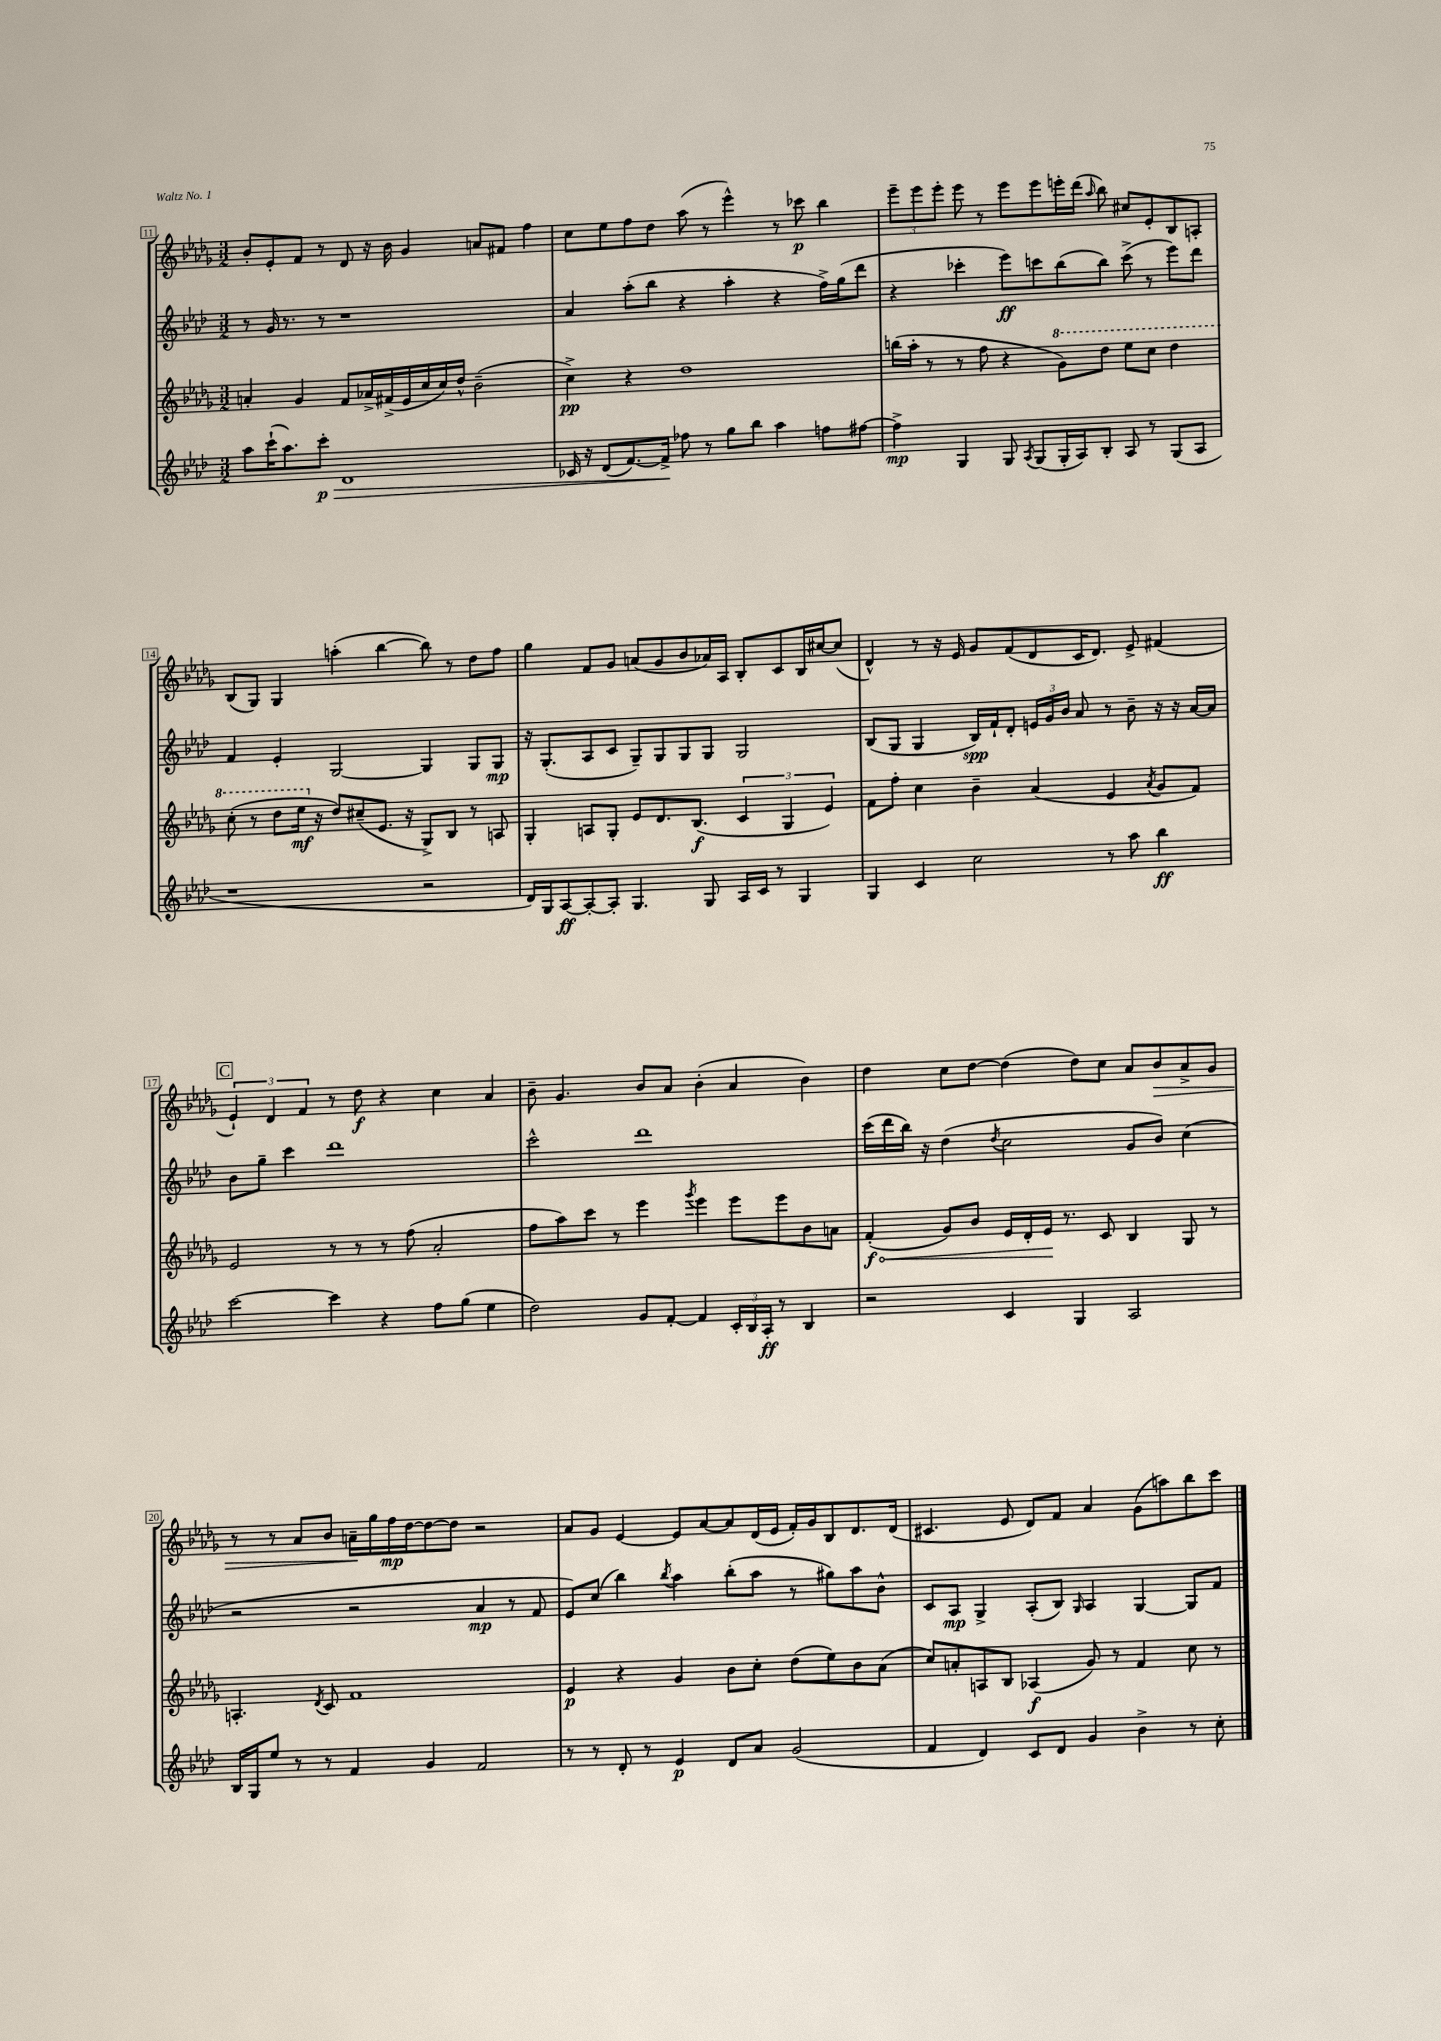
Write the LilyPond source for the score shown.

<<
\new StaffGroup <<
\new Staff = "s0" {
    \clef treble \key des \major \numericTimeSignature \time 3/2
    \autoBeamOff bes'8[-. ees'8-. f'8] r8 des'8 r16 bes'16 ges'4 a'8[ fis'8] f''4 |
    c''8[ ees''8 f''8 des''8] aes''8( r8 ees'''4-^) r8 ces'''8\p bes''4 |
    \tuplet 3/2 { ees'''8[-- ees'''8 ees'''8]-. } ees'''8 r8 ees'''8[ ees'''8 e'''16-. des'''16]( \grace { aes''16 } bes''8) cis''8[ ees'8-. bes8 a8]-. |
    bes8[( ges8]) ges4 a''4-.( bes''4~ bes''8) r8 des''8[ f''8] |
    ges''4 f'8[ ges'8] a'8[( ges'8 bes'8 aes'16) aes16] bes8[-. c'8 bes16 cis''16~ cis''8]( |
    des'4-^) r8 r16 ees'16 ges'8[ f'8( des'8 c'16 des'8.]) ees'8-> fis'4( |
    \mark \markup { \box "C" } \tuplet 3/2 { ees'4-!) des'4 f'4 } r8 des''8\f r4 c''4 aes'4 |
    bes'8-- ges'4. bes'8[ aes'8] bes'4-.( aes'4 bes'4) |
    des''4 c''8[ des''8]~ des''4( des''8[) c''8] aes'8[ bes'8\> aes'8-> ges'8] |
    r8 r8 aes'8[ bes'8] a'16[--\! ges''16 f''16\mp des''16~ des''8~ des''8] r2 |
    aes'8[ ges'8] ees'4~ ees'8[ aes'8~ aes'8 des'16( ees'16] f'16[-.) ges'16 bes8 des'8. des'16]( |
    cis'4. ees'8 des'8[) f'8] aes'4 ges'8[( a''8) bes''8 c'''8] \bar "|." |
}
\new Staff = "s1" {
    \clef treble \key aes \major \numericTimeSignature \time 3/2
    \autoBeamOff r8 g'16 r8. r8 r1 |
    aes'4 aes''8[-.( bes''8] r4 aes''4-. r4 f''16[->) g''16( des'''8] |
    r4 ces'''4-. ees'''8[\ff) c'''8 bes''8( bes''8]) c'''8->( r8 ees'''8[) des'''8] |
    f'4 ees'4-. g2~ g4 g8[ g8]\mp |
    r16 g8.[-.( aes8 c'8] g8[--) g8 g8 g8] g2 |
    bes8[( g8] g4 bes16[\spp) f'16-! des'8]-. \tuplet 3/2 { e'16[ g'16 bes'16] } aes'8 r8 bes'8-- r16 r16 aes'16[~ aes'16] |
    \mark \markup { \box "C" } bes'8[ g''8]-- c'''4 des'''1 |
    c'''2-^ des'''1 |
    c'''16[( des'''16 bes''16]) r16 des''4( \acciaccatura { des''8 } c''2 g'8[ bes'8]) c''4( |
    r2 r2 aes'4\mp r8 f'8 |
    ees'8[) c''8]( bes''4) \acciaccatura { bes''8 } aes''4 bes''8[-.( aes''8] r8 gis''8[) aes''8 bes'8]-^ |
    c'8[ aes8]\mp g4-> aes8[-.( bes8]) \grace { g16 } aes4 g4~ g8[ f'8] \bar "|." |
}
\new Staff = "s2" {
    \clef treble \key des \major \numericTimeSignature \time 3/2
    \autoBeamOff a'4-. ges'4 f'8[ aes'16-> fis'16->( ees'16 c''16 c''16) des''16]-^ bes'2--( |
    c''4->\pp) r4 des''1 |
    b''16[( aes''16]-. r8 r8 f''8 r4 \ottava #1 ges''8[) des'''8] ees'''8[ c'''8] des'''4 |
    c'''8-.( r8 des'''8[ ees'''16]\mf \ottava #0 r16 des''8[) cis''8--( ees'8.] r16 ges8[->) bes8] r8 a8 |
    ges4-. a8[ ges8]-. ees'8[ des'8. bes8.]\f( \tuplet 3/2 { c'4 ges4 ees'4) } |
    f'8[ f''8]-. c''4 bes'4-- aes'4( ees'4 \acciaccatura { aes'8 } ges'8[ f'8]) |
    \mark \markup { \box "C" } ees'2 r8 r8 r8 f''8( aes'2-. |
    f''8[ aes''8) c'''8] r8 ees'''4 \acciaccatura { ges'''8 } ees'''4 ees'''8[ ees'''8 bes'8 a'8] |
    \once \override Hairpin.circled-tip = ##t f'4-.\f\<( ges'8[) bes'8] ees'16[ des'16-. ees'16]\! r8. c'8 bes4 ges8 r8 |
    a4.-. \acciaccatura { des'8 } c'8 f'1 |
    ees'4\p r4 ges'4 bes'8[ c''8]-. des''8[( ees''8) bes'8 aes'8]( |
    c''8[) a'8-. a8 bes8] aes4\f( ges'8) r8 f'4 c''8 r8 \bar "|." |
}
\new Staff = "s3" {
    \clef treble \key aes \major \numericTimeSignature \time 3/2
    \autoBeamOff aes''8[ c'''16-!( aes''8.) c'''8]-.\p\> des'1 |
    ces'16 r16 des'8[( f'8.~) f'16]->\! fes''8 r8 g''8[ bes''8] aes''4 f''8[ fis''8]~ |
    fis''4->\mp g4 g8 \acciaccatura { aes8 } g8[( g16-. aes16) bes8]-. aes8 r8 g8[( aes8] |
    r1 r2 |
    des'16[) g16 aes8~\ff aes8~-. aes8]-. g4. g8 aes16[ c'16] r8 g4 |
    g4 c'4 c''2 r8 aes''8 bes''4\ff |
    \mark \markup { \box "C" } c'''2~ c'''4 r4 f''8[ g''8]( ees''4 |
    des''2) g'8[ f'8]~-. f'4 \tuplet 3/2 { c'16[-. bes16 aes16]-.\ff } r8 bes4 |
    r2 c'4 g4 aes2 |
    bes16[ g16 ees''8] r8 r8 f'4 g'4 f'2 |
    r8 r8 des'8-. r8 ees'4\p des'8[ aes'8] g'2( |
    f'4 des'4) c'8[ des'8] g'4 bes'4-> r8 c''8-. \bar "|." |
}
>>
>>
\layout { \context { \Score currentBarNumber = #11 \override BarNumber.stencil = #(make-stencil-boxer 0.1 0.3 ly:text-interface::print) } }
